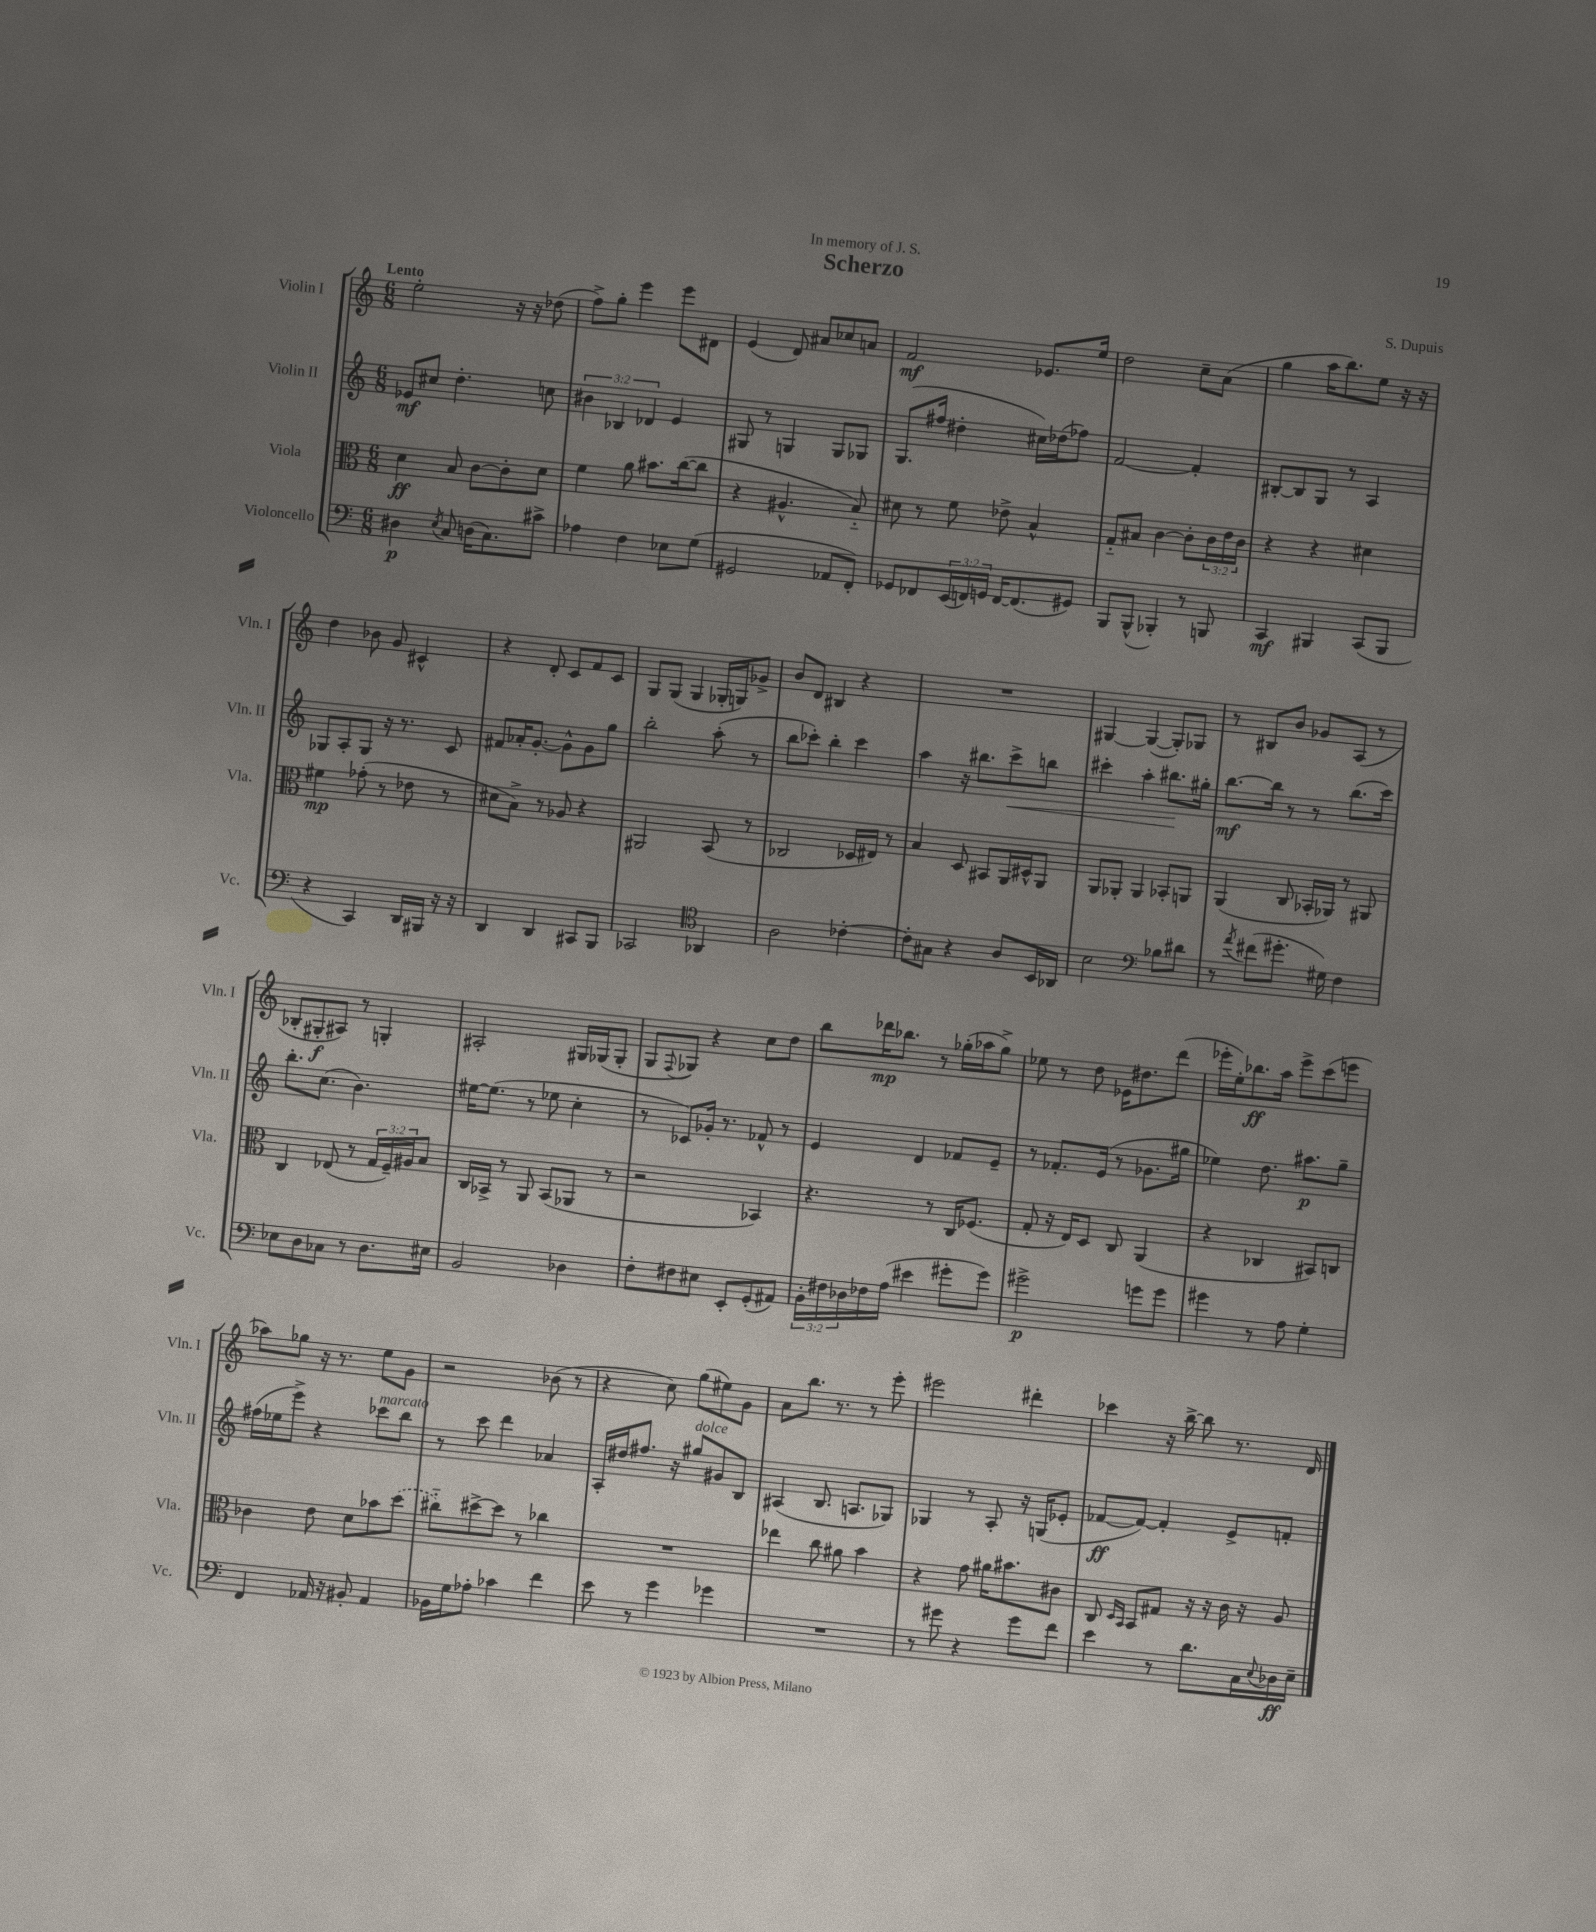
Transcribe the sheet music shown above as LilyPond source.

\header { title = "Scherzo" composer = "S. Dupuis" dedication = "In memory of J. S." }
<<
\new StaffGroup <<
\new Staff = "s0" \with { instrumentName = "Violin I" shortInstrumentName = "Vln. I" } {
    \clef treble \key c \major \numericTimeSignature \time 6/8 \tempo "Lento"
    e''2-. r16 r16 des''8( |
    f''8->) g''8-. e'''4 e'''8 dis'8 |
    e'4( d'8) ais'8 ces''8 a'8 |
    f'2\mf ees'8. e''16 |
    d''2 c''8-- a'8( |
    g''4 a''16 b''8.) e''8 r16 r16 |
    d''4 bes'8 g'8 cis'4-^ |
    r4 d'8-. c'8 f'8 c'8 |
    g8 g8( g4 ges16-. g16) ges'8-> |
    b'8 d'8 bis4 r4 |
    R2. |
    gis4~ gis4~( gis8-.) ges8 |
    r8 bis8 b'8 ges'8 a8( r8 |
    bes8-. gis8-.\f ais8) r8 g4-. |
    ais2-. gis16 ges16( ges8-. |
    g8 \appoggiatura { f8 } ges8) r4 c''8 d''8 |
    b''8 des'''16\mp bes''8. r8 ges''16-.( aes''16 ges''8->) |
    ees''8 r8 d''8 ees'16 dis''8. d'''8( |
    ees'''16-. e''16-.) bes''8.\ff a''16 ees'''8-> c'''8( e'''8 |
    aes''8) ges''8 r16 r8. e''8 g'8 |
    r2 bes'8( r8 |
    r4 c''8) g''8( eis''8) g'8 |
    a'8 b''8. r8. r8 e'''8-. |
    eis'''2 dis'''4-. |
    ces'''4 r16 b''16~-> b''8 r8. d'16 \bar "|." |
}
\new Staff = "s1" \with { instrumentName = "Violin II" shortInstrumentName = "Vln. II" } {
    \clef treble \key c \major \numericTimeSignature \time 6/8 \override Staff.TupletNumber.text = #tuplet-number::calc-fraction-text
    ees'8\mf cis''8 d''4.-. c''8 |
    \tuplet 3/2 { bis'4 bes4 des'4 } e'4 |
    gis8 r8 g4 g8 ges8 |
    g8.( fis''16 dis''4-. cis''16) des''16( fes''8) |
    f'2~ f'4-. |
    bis8~-. bis8 g8 r8 a4 |
    ges8 a8-. ges8 r16 r8. c'8 |
    fis'8 aes'16-. g'8.~-. g'8-^ g'8 g''8 |
    b''2-. a''8-.( r8 |
    b''8 ces'''8-.) b''4-. ces'''4 |
    a''4 r16 bis''8. c'''8->\< b''8 |
    cis'''4-. a''4-. bis''8.\! gis''16-. |
    b''8.~\mf b''16 r8 r8 b''8.( c'''16) |
    b''8.-. c''8.( b'4.) |
    eis''16~ eis''8.( r8 ees''8 c''4-. |
    r8 ces'8) ges'16-. r8. fes'8-^ r8 |
    e'4 d'4 fes'8 e'8-- |
    r8 fes'8.-. e'16( r8 ges'8. gis''16 |
    ees''4) d''8. ais''8.\p g''8-- |
    fis''16( ees''16 e'''8->) r4 ces'''8^\markup { \italic "marcato" } b''8 |
    r8 c'''8 d'''4 aes'4 |
    a16-. dis''16 fis''8. r16 gis''8^\markup { \italic "dolce" } gis'8 b8 |
    ais4( b8. a8. ges8) |
    ges4 r8 a8-. r16 g16( ees'8-. |
    fes'8~\ff fes'8~) fes'4-. e'8-> f'8-. \bar "|." |
}
\new Staff = "s2" \with { instrumentName = "Viola" shortInstrumentName = "Vla." } {
    \clef alto \key c \major \numericTimeSignature \time 6/8 \override Staff.TupletNumber.text = #tuplet-number::calc-fraction-text
    d'4\ff b8 c'8~ c'8-. d'8 |
    f'4 a'8 bis'8. c''16~( c''8 |
    r4 ais4.-^ b8-_) |
    dis'8 r8 f'8 ees'8-> b4-^ |
    g8-_ bis8 c'4~ c'8-. \tuplet 3/2 { c'16 e'16 c'16 } |
    r4 r4 dis'4 |
    fis'4\mp ges'8-.( r8 ees'8 r8 |
    dis'8 b8->) r8 aes8 r4 |
    ais,2 b,8( r8 |
    ces2 des16 eis16) r8 |
    b4 d8 bis,8 a,16 dis16-^ a,8 |
    a,8 aes,8-. aes,4 bes,8-. a,8 |
    a,4( c8 bes,16-. aes,16) r8 ais,8 |
    c4 ees8( r8 \tuplet 3/2 { g16 f16--) ais16 } b8 |
    c16 bes,16-> r8 a,8 bes,8( aes,8 r8 |
    r2 bes,4) |
    r4. r8 c16 fes8.( |
    g8-. r16 e16) d8 c8 a,4( |
    r4 ces4 bis,8) c8 |
    ces'4 e'8 d'8 bes'8 \once \slurDashed d''8( |
    cis''8-_) dis''8~-> dis''8 r8 ces''4 |
    R2. |
    ees''4 c''8 ais'8 b'4 |
    r4 g'8 ais'16 bis'8. cis'8 |
    c8 \grace { d16 b,16 } b,8 gis8 r16 r16 c'16 r16 a8 \bar "|." |
}
\new Staff = "s3" \with { instrumentName = "Violoncello" shortInstrumentName = "Vc." } {
    \clef bass \key c \major \numericTimeSignature \time 6/8 \override Staff.TupletNumber.text = #tuplet-number::calc-fraction-text
    dis4\p \acciaccatura { e8 } c8 d16( c8.) cis'8-> |
    aes4 f4 ees8 g8( |
    gis,2 aes,8 f,8-.) |
    ges,8 fes,8 \tuplet 3/2 { e,16( f,16) g,16 } f,16~ f,8.( gis,8) |
    b,,8 b,,8-^( bes,,4-.) r8 b,,8 |
    c,4\mf bis,,4 c,8( bis,,8 |
    r4 c,4) d,16 bis,,16 r16 r16 |
    d,4 d,4 cis,8 b,,8 |
    ces,2 \clef tenor aes,4 |
    a2 ces'4~-. |
    ces'8-. gis8 r4 a8 b,16 aes,16 |
    b2 \clef bass bes8 dis'8 |
    r8 \acciaccatura { a'8 } fis'8( gis'8.-. gis16) f4 |
    ees8 d8 ces8 r8 d8. eis16 |
    b,2 des4 |
    f8-. fis8 eis8 e,8-. g,8-.( ais,8) |
    \tuplet 3/2 { b,16-. fis16 des16 } fes16 a16( eis'4 gis'8-. gis'8) |
    gis'2->\p g'8 g'8 |
    gis'4 r8 a8 g4-. |
    f,4 aes,16 r16 bis,8-. aes,4 |
    bes,16 g16 aes8-. ces'4 f'4 |
    e'8 r8 g'4 ges'4 |
    R2. |
    r8 gis'8 r4 gis'8 f'8 |
    e'4 r8 d'8. c16 \appoggiatura { e8 } des16\ff e16-- \bar "|." |
}
>>
>>
\layout { \context { \Score \remove "Bar_number_engraver" } }
